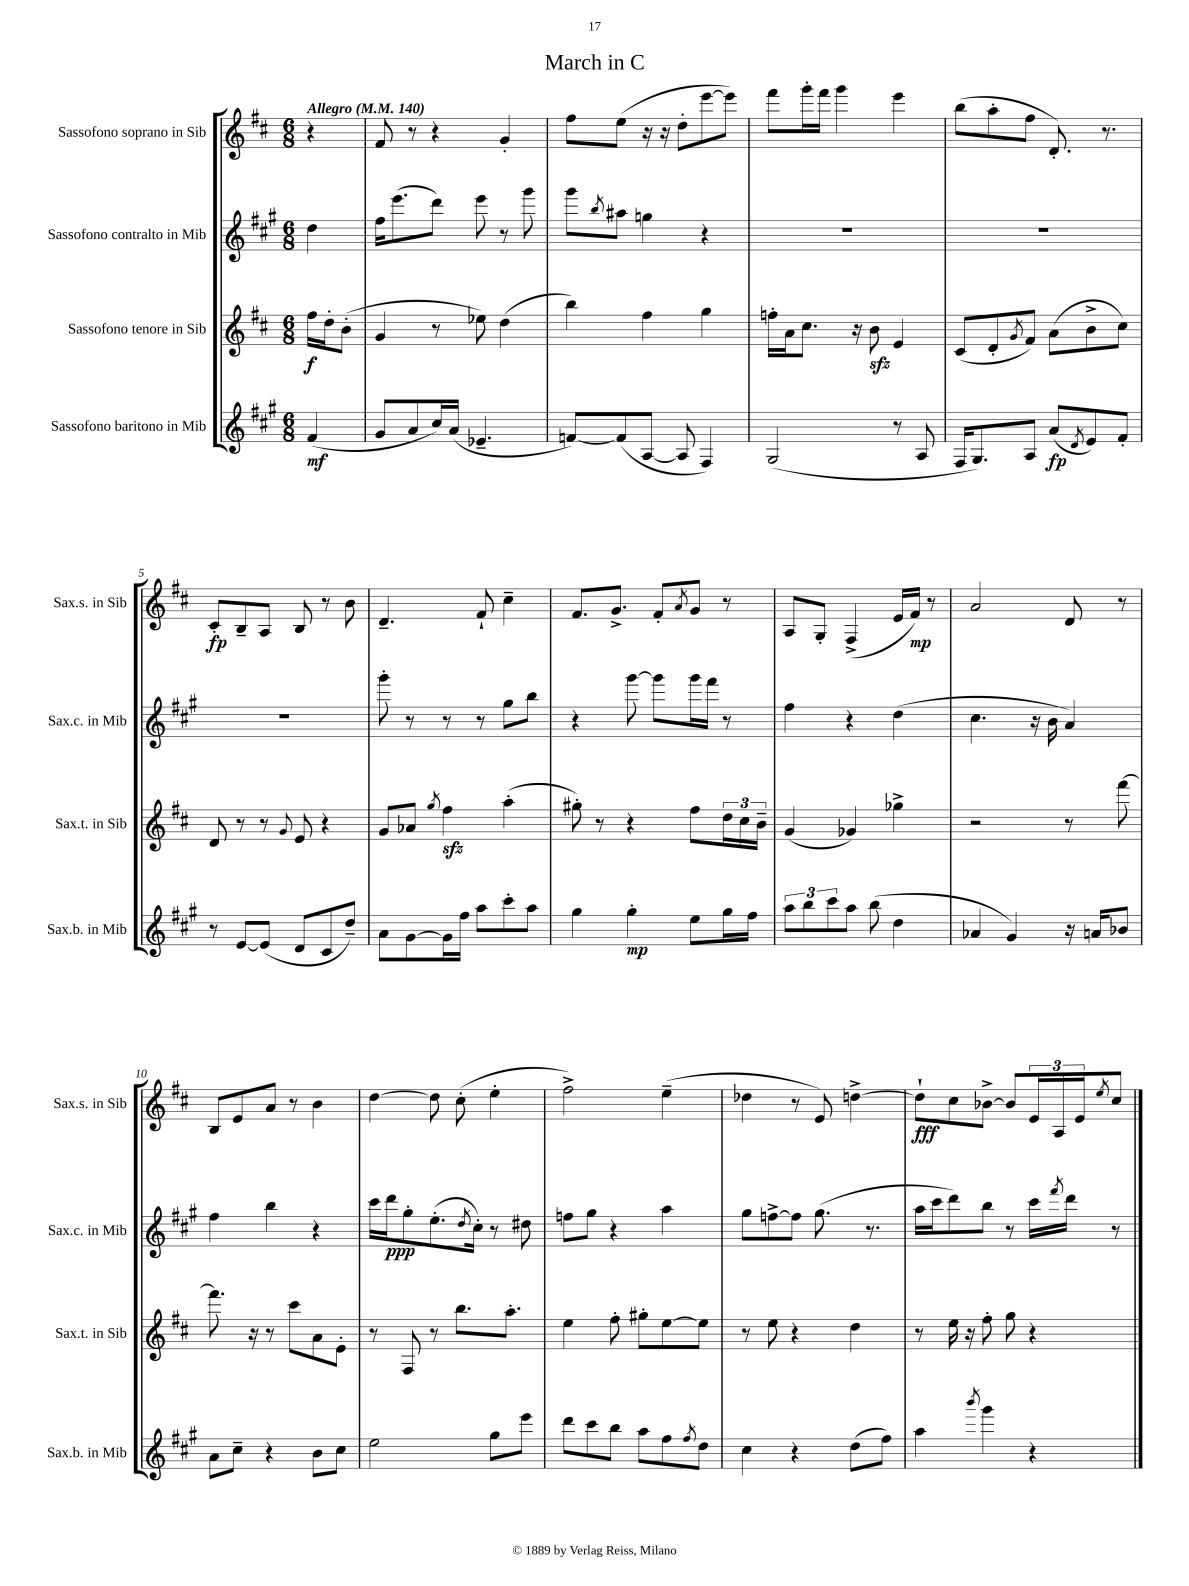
\header { title = "March in C" }
<<
\new StaffGroup <<
\new Staff = "s0" \with { instrumentName = "Sassofono soprano in Sib" shortInstrumentName = "Sax.s. in Sib" } {
    \clef treble \key d \major \numericTimeSignature \time 6/8 \partial 4 \tempo "Allegro" 4 = 140
    r4 |
    fis'8 r8 r4 g'4-. |
    fis''8 e''8( r16 r16 d''8-. e'''8~ e'''8) |
    fis'''8 g'''16-. fis'''16 g'''4 e'''4 |
    b''8( a''8-. fis''8 d'8.-.) r8. |
    cis'8-.\fp b8-- a8 b8 r8 b'8 |
    d'4.-- fis'8-! cis''4-- |
    fis'8. g'8.-> fis'8-. \acciaccatura { a'8 } g'8 r8 |
    a8 g8-. fis4->( e'16 fis'16\mp) r8 |
    a'2 d'8 r8 |
    b8 e'8 a'8 r8 b'4 |
    d''4~ d''8 cis''8-.( e''4-. |
    fis''2->) e''4--( |
    des''4 r8 e'8) d''4~-> |
    d''8-!\fff cis''8 bes'8~-> bes'8 \tuplet 3/2 { e'16 a16 e'16 } \acciaccatura { e''8 } cis''8 \bar "|." |
}
\new Staff = "s1" \with { instrumentName = "Sassofono contralto in Mib" shortInstrumentName = "Sax.c. in Mib" } {
    \clef treble \key a \major \numericTimeSignature \time 6/8 \partial 4
    d''4 |
    fis''16 e'''8.( d'''8) e'''8 r8 gis'''8 |
    gis'''8 \acciaccatura { b''8 } ais''8 g''4 r4 |
    R2. |
    R2. |
    R2. |
    gis'''8-. r8 r8 r8 gis''8 b''8 |
    r4 gis'''8~ gis'''8 gis'''16 fis'''16 r8 |
    fis''4 r4 d''4( |
    cis''4. r16 b'16 a'4) |
    fis''4 b''4 r4 |
    cis'''16 d'''16\ppp gis''8-. e''8.-.( \acciaccatura { d''8 } cis''16-.) r8 dis''8 |
    f''8 gis''8 r4 a''4 |
    gis''8 f''8~-> f''8 gis''8.( r8. |
    a''16 cis'''16 d'''8) b''8 r8 cis'''16 \acciaccatura { fis'''8 } d'''16 r8 \bar "|." |
}
\new Staff = "s2" \with { instrumentName = "Sassofono tenore in Sib" shortInstrumentName = "Sax.t. in Sib" } {
    \clef treble \key d \major \numericTimeSignature \time 6/8 \partial 4
    fis''16\f d''16-. b'8-.( |
    g'4 r8 ees''8) d''4( |
    b''4) fis''4 g''4 |
    f''16-. a'16 cis''8. r16 b'8\sfz e'4 |
    cis'8( d'8-. \acciaccatura { g'8 } fis'8) a'8( b'8-> cis''8) |
    d'8 r8 r8 \appoggiatura { g'8 } e'8 r4 |
    g'8 aes'8 \acciaccatura { g''8 } fis''4\sfz a''4-.( |
    gis''8-.) r8 r4 fis''8 \tuplet 3/2 { d''16 cis''16 b'16-- } |
    g'4( ges'4) ges''4-> |
    r2 r8 fis'''8~ |
    fis'''8. r16 r8 cis'''8 a'8 e'8-. |
    r8 fis8 r8 b''8. a''8.-. |
    e''4 fis''8-. gis''8-. e''8~ e''8 |
    r8 e''8 r4 d''4 |
    r8 e''16 r16 fis''8-. g''8 r4 \bar "|." |
}
\new Staff = "s3" \with { instrumentName = "Sassofono baritono in Mib" shortInstrumentName = "Sax.b. in Mib" } {
    \clef treble \key a \major \numericTimeSignature \time 6/8 \partial 4
    fis'4\mf( |
    gis'8 a'8 cis''16) a'16( ees'4.-- |
    f'8~) f'8( a8~ a8 fis4) |
    gis2( r8 a8 |
    fis16 gis8.) a8 a'8\fp( \acciaccatura { d'8 } e'8) fis'8-. |
    r8 e'8~ e'8( d'8 cis'8 d''8--) |
    a'8 gis'8~ gis'16 fis''16 a''8 cis'''8-. a''8 |
    gis''4 gis''4-.\mp e''8 gis''16 fis''16 |
    \tuplet 3/2 { a''8 b''8 cis'''8 } a''8 b''8( d''4 |
    aes'4 gis'4) r16 a'16 bes'8 |
    a'8 cis''8-- r4 b'8 cis''8 |
    e''2 gis''8 e'''8 |
    d'''8 cis'''8 b''8 a''8 fis''8 \acciaccatura { fis''8 } d''8 |
    cis''4 r4 d''8( fis''8) |
    a''4 \acciaccatura { b'''8 } gis'''4 r4 \bar "|." |
}
>>
>>
